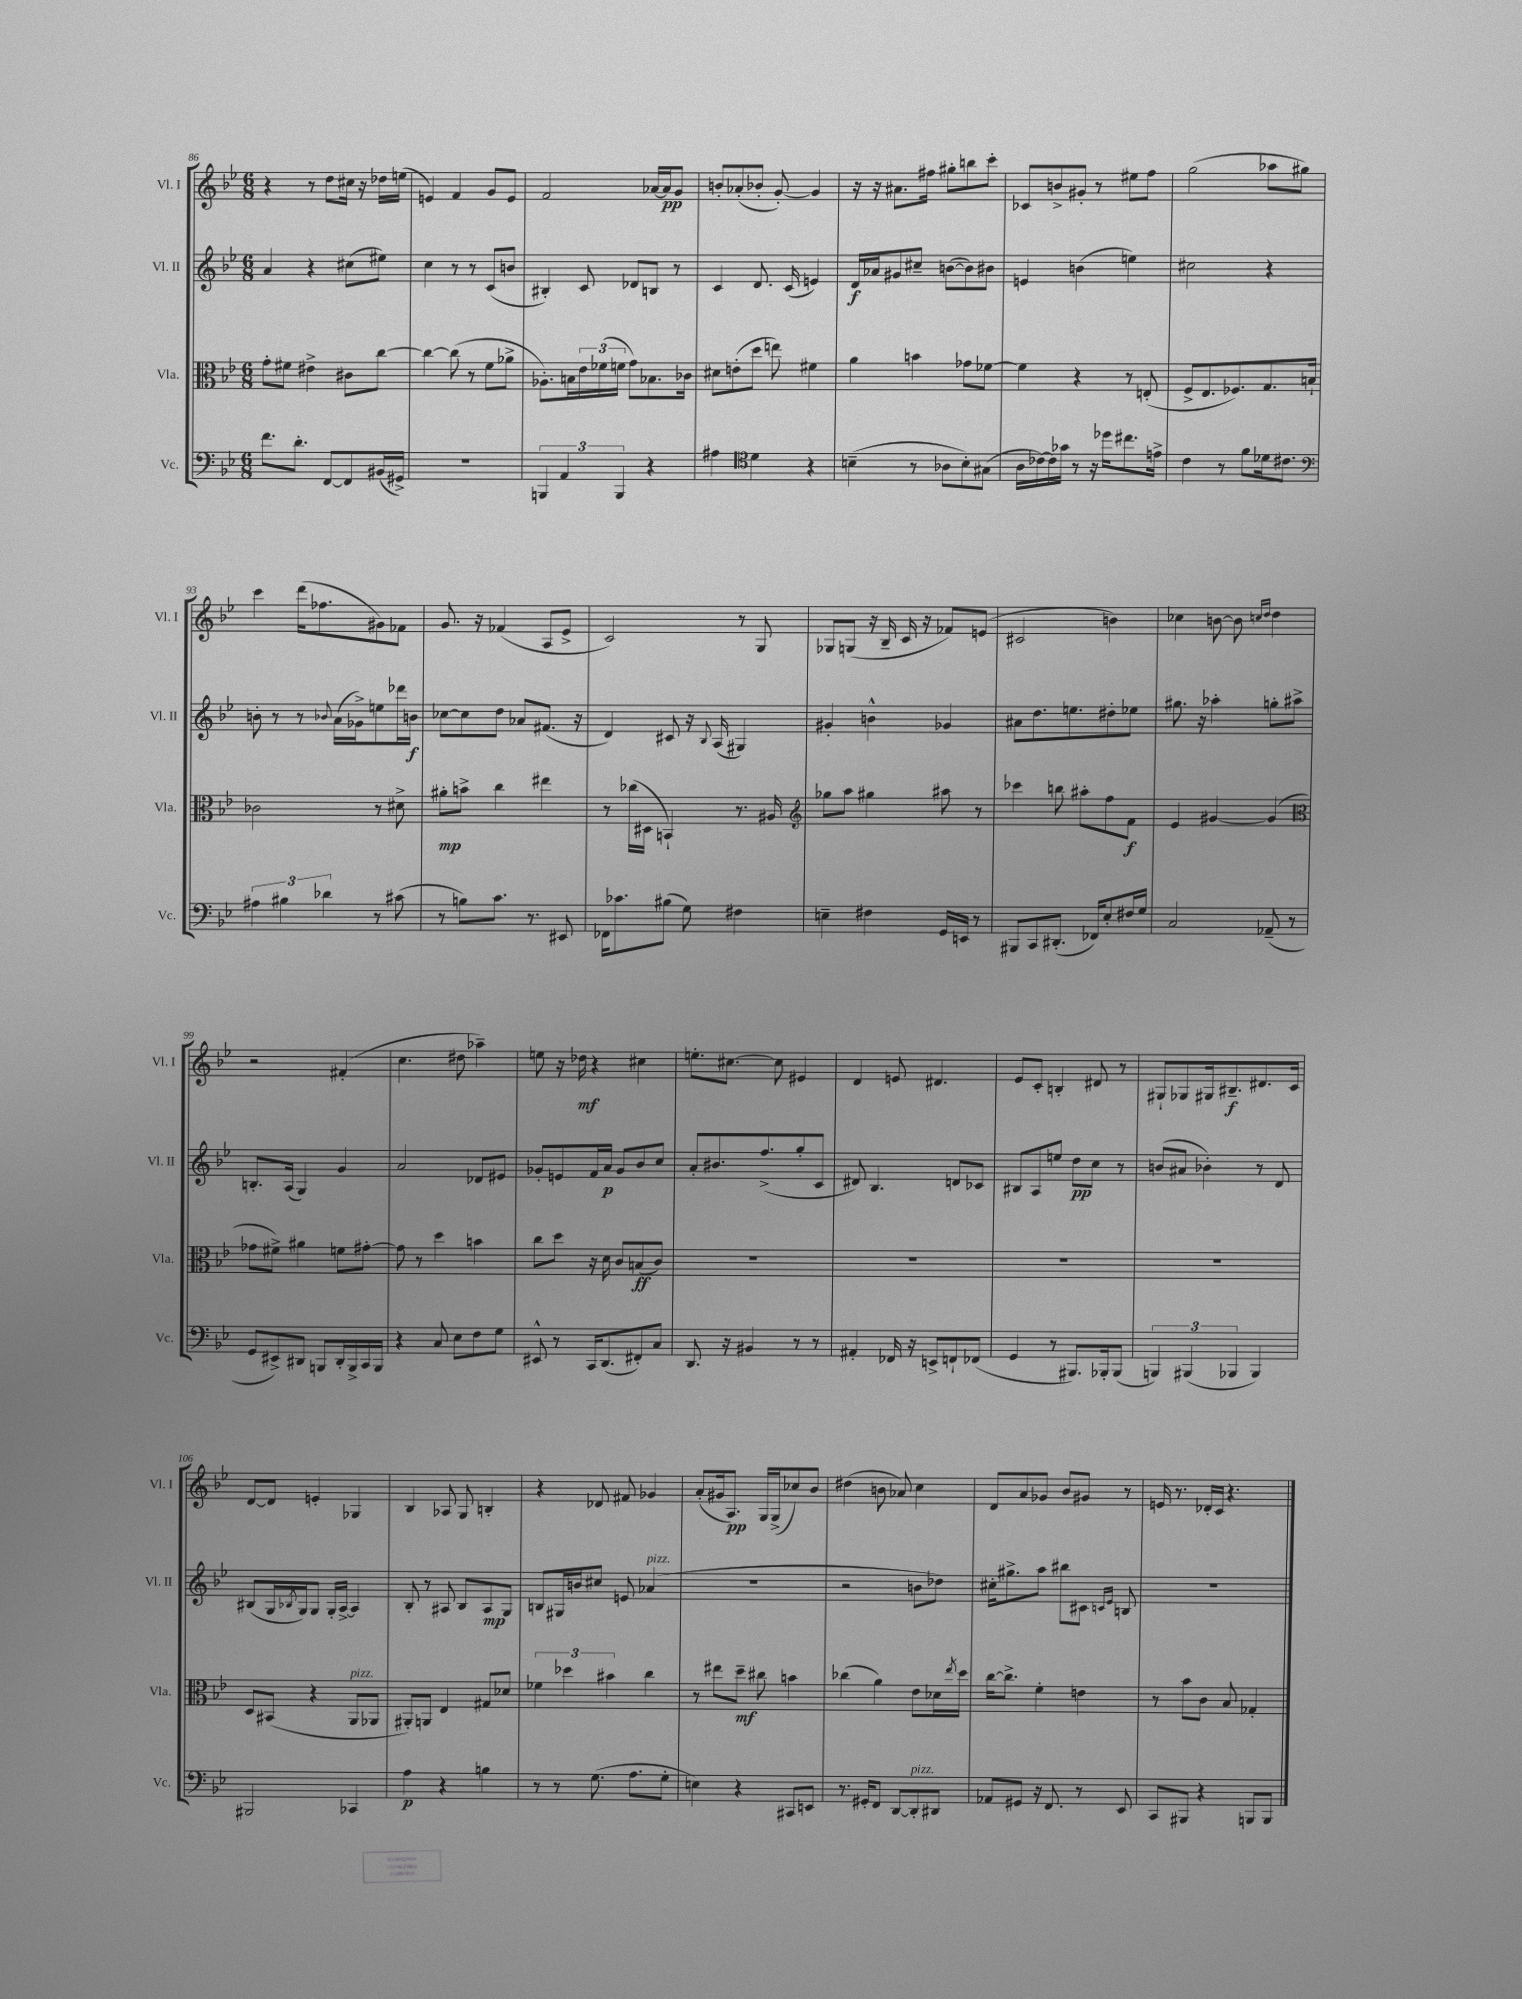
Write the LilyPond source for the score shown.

<<
\new StaffGroup <<
\new Staff = "s0" \with { instrumentName = "Vl. I" shortInstrumentName = "Vl. I" } {
    \clef treble \key bes \major \numericTimeSignature \time 6/8
    r4 r8 d''8 cis''16 r16 des''16 e''16( |
    e'4) f'4 g'8 e'8 |
    f'2 aes'16~ aes'16\pp g'8 |
    b'8-. aes'8-.( bes'8-. g'8~-.) g'4 |
    r16 r16 ais'8. fis''16 gis''8-. b''8 c'''8-. |
    ces'8 b'8-> gis'8-. r8 eis''8 f''8 |
    g''2( aes''8 gis''8) |
    c'''4 d'''16( fes''8. gis'8) fes'8 |
    g'8. r16 fes'4( a8 ees'8-> |
    c'2) r8 g8 |
    ges8 g8( r16 bes16-- c'16 r16 fes'8) e'8( |
    cis'2 b'4) |
    ces''4 b'8~ b'8 \grace { c''16 d''16 } d''4 |
    r2 fis'4-.( |
    c''4. dis''8 aes''4--) |
    e''8 r16 des''16\mf r4 cis''4 |
    e''8.-. cis''8.~ cis''8 eis'4 |
    d'4 e'8 dis'4. |
    ees'8 c'8-. b4-. dis'8 r8 |
    gis8-! ges8 gis16 bis8.--\f dis'8. c'16 |
    d'8~ d'8 e'4-. ges4 |
    bes4 aes8 g8 b4-. |
    r4 des'8 fis'8 ges'4 |
    a'8-.( gis'16 a8.\pp) g16 g16->( ces''8) bes'8 |
    dis''4( b'8 aes'8) c''4 |
    d'8 a'8 ges'8 bes'8 gis'8 r8 |
    e'16 r8. des'16-. c'16 r4. \bar "|." |
}
\new Staff = "s1" \with { instrumentName = "Vl. II" shortInstrumentName = "Vl. II" } {
    \clef treble \key bes \major \numericTimeSignature \time 6/8
    a'4 r4 cis''8( eis''8) |
    c''4 r8 r8 c'8( b'8 |
    bis4-.) c'8 des'8 b8 r8 |
    c'4 d'8. c'16( e'4) |
    d'16\f aes'16 gis'8 cis''8-- b'8~( b'8) bis'8 |
    e'4 b'4( e''4) |
    cis''2 r4 |
    b'8-. r8 r8 \appoggiatura { bes'8 } a'16( ges'16->) e''8 des'''16 b'16\f |
    ces''8~ ces''8 d''8 aes'8 fis'8.( r16 |
    d'4) cis'8 r16 \appoggiatura { bes8 } a16( gis4) |
    gis'4-. b'4-^ ges'4 |
    ais'8 d''8. e''8. dis''8-. ees''8 |
    gis''8. r16 aes''4-. g''8-. ais''8-> |
    b8.-. a16( g4) g'4 |
    a'2 des'8 eis'8 |
    ges'8-. e'8 f'16 a'16\p ges'8 bes'8 c''8 |
    a'8-. bis'8. f''8.->( g''8-. c'8 |
    dis'8) bes4. d'8 ces'8 |
    bis8 a8 e''8 d''8\pp c''8 r8 |
    b'8( ais'8 bes'4-.) r8 d'8 |
    bis8( g16 \acciaccatura { bes8 } g16) g8 g16-. a16~-> a4 |
    bes8-. r8 ais8 bes8 ais8\mp g8 |
    b8 gis16 b'16 cis''8 e'8 aes'4^\markup { \italic "pizz." }( |
    R2. |
    r2 b'8 des''8) |
    cis''16-. gis''8.-> a''8 bis''8 cis'8 \grace { c'16 ees'16 } b8 |
    R2. \bar "|." |
}
\new Staff = "s2" \with { instrumentName = "Vla." shortInstrumentName = "Vla." } {
    \clef alto \key bes \major \numericTimeSignature \time 6/8
    g'8-. fis'8 eis'4-> cis'8 c''8~ |
    c''4~ c''8( r8 f'8 aes'8-> |
    aes8.-.) b16 \tuplet 3/2 { ees'16 fes'16( f'16 } g'8) bes8. ces'16 |
    dis'8 e'8-.( d''8 e''8) fis'4 |
    a'4 b'4 ges'8 fes'8~ |
    fes'4 r4 r8 e8-.( |
    f8-> ees8. fes8.) g8. b16-! |
    ces'2 r8 dis'8-> |
    ais'8-.\mp b'8-> c''4 eis''4 |
    r8 ces''16( dis16 b,4-!) r8. ais16 |
    \clef treble ges''8 a''8 gis''4 ais''8 r8 |
    ces'''4 b''8 ais''8-. f''8 f'8\f |
    ees'4 gis'4~ gis'4( |
    \clef alto ges'8 fis'8->) ais'4 f'8 gis'8~-. |
    gis'8 r8 d''4 b'4 |
    c''8 d''8 r16 d'16 c'8 b8\ff( c'8) |
    R2. |
    R2. |
    R2. |
    R2. |
    d8 bis,8( r4 a,8^\markup { \italic "pizz." } aes,8 |
    ais,8-.) a,8 ees4 gis8 des'8 |
    \tuplet 3/2 { fes'4 des''4 bis'4 } c''4 |
    r8 eis''8 d''8--\mf cis''8 b'4 |
    ces''4( a'4) ees'8 des'16 \acciaccatura { ees''8 } d''16 |
    c''16~ c''8.-> f'4-. e'4 |
    r8 bes'8 c'8 bes8 ges4-. \bar "|." |
}
\new Staff = "s3" \with { instrumentName = "Vc." shortInstrumentName = "Vc." } {
    \clef bass \key bes \major \numericTimeSignature \time 6/8
    f'8. d'8.-. f,8~ f,8 bis,16( gis,16->) |
    R2. |
    \tuplet 3/2 { b,,4 a,4 b,,4 } r4 |
    ais4 \clef tenor d'4 r4 |
    b4--( r8 aes8 b8-.) gis8( |
    a16 ces'16~) ces'16 ges'16 r8 r16 des''16 cis''8. e'16-> |
    c'4 r8 f'8 des'16 cis'8. |
    \clef bass \tuplet 3/2 { ais4 bis4 des'4 } r8 cis'8( |
    r8 b8) c'8. r8. eis,8 |
    fes,16 ces'8. bis8( g8) fis4 |
    e4-- fis4 g,16 e,16 r8 |
    bis,,8 c,8 dis,8.-.( fes,16) ees8-. fis16 g16 |
    c2 aes,8--( r8 |
    g,8 eis,8->) dis,8 b,,8 dis,16-. b,,16-> c,16 b,,16 |
    r4 c8 ees8 f8 g8 |
    eis,8-^ r8 c,16 d,8.( fis,8-.) c8 |
    d,8. r16 bis,4 r8 r8 |
    ais,4-. fes,16 r16 e,8-> f,8-! fes,8( |
    g,4 r8 bis,,8.) bes,,16-. bes,,8( |
    \tuplet 3/2 { b,,4) bis,,4( bes,,4 } bes,,4) |
    bis,,2 ces,4 |
    a4\p r4 b4 |
    r8 r8 g8.( a8. g8-. |
    e4) r4 cis,8 e,8 |
    r8. gis,16-. f,8 d,8~ d,8-.^\markup { \italic "pizz." } dis,8 |
    aes,8 gis,8 r16 f,8. r8 ees,8 |
    c,8 bis,,8 r4 b,,8 b,,8 \bar "|." |
}
>>
>>
\layout { \context { \Score currentBarNumber = #86 } }
